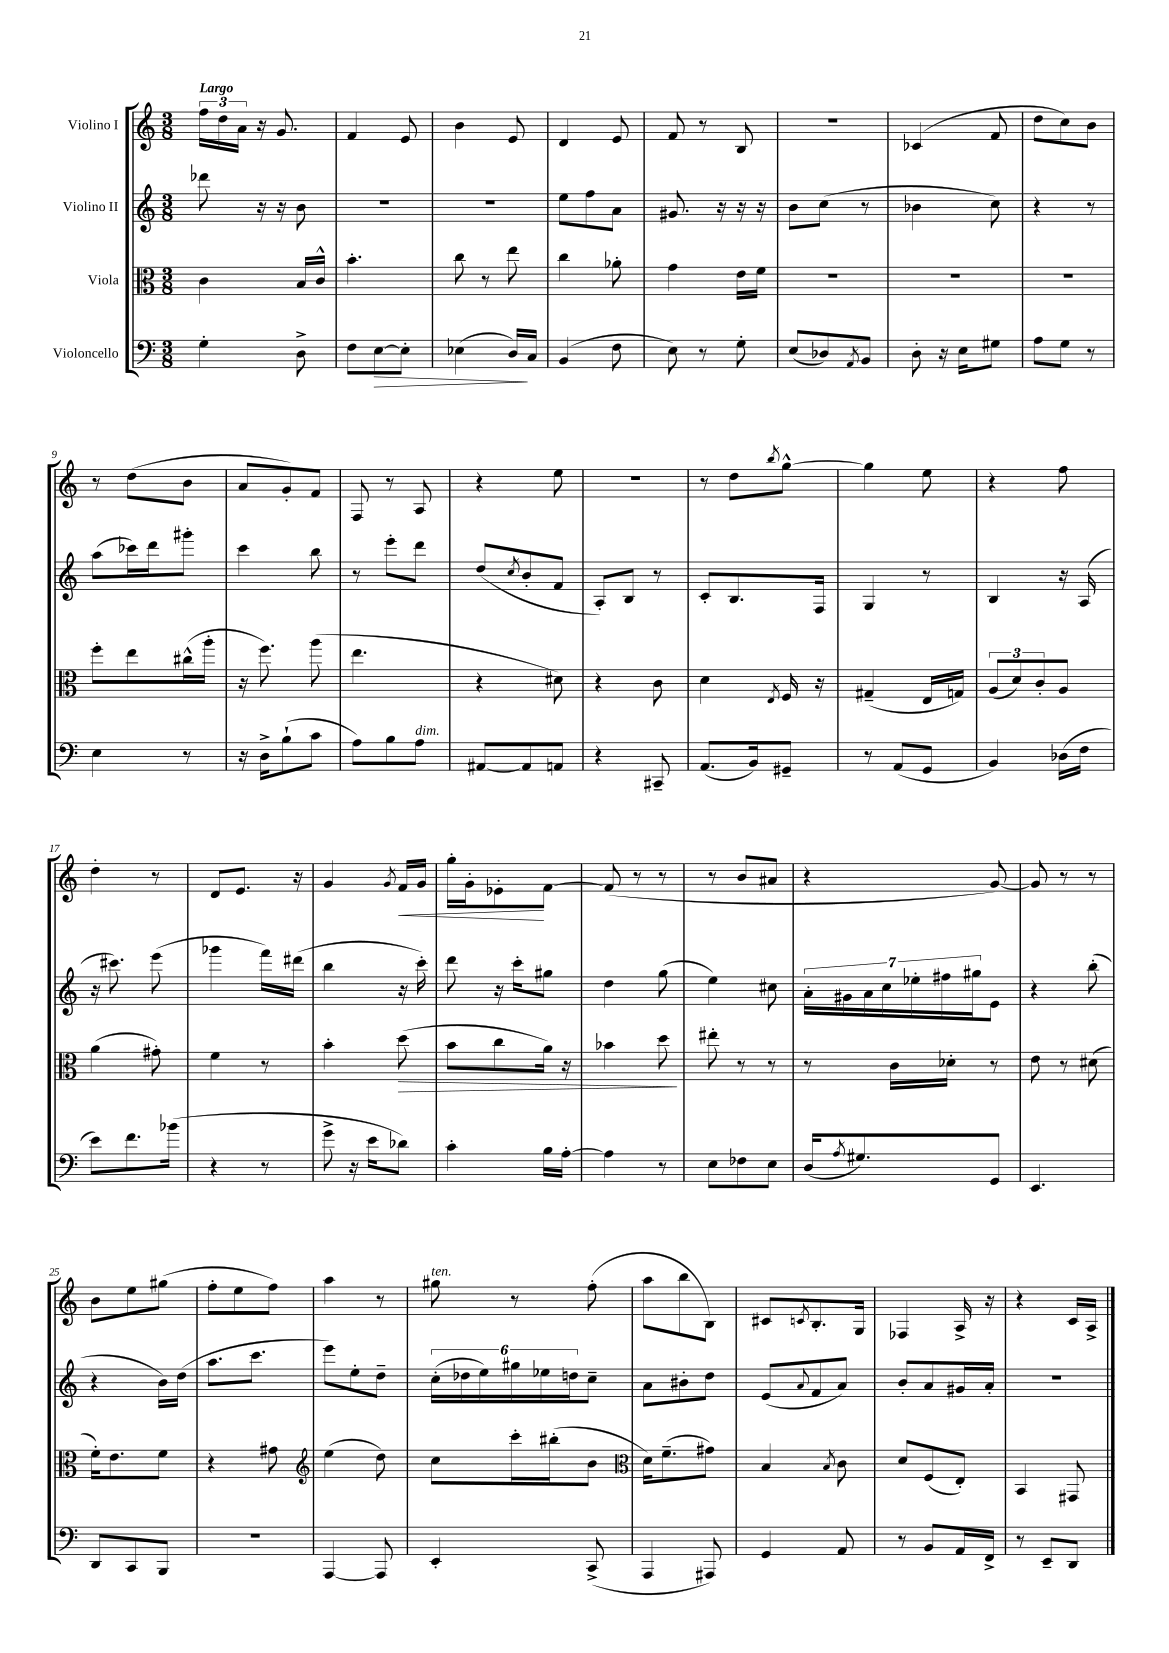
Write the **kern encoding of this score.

**kern	**kern	**kern	**kern
*staff4	*staff3	*staff2	*staff1
*clefF4	*clefC3	*clefG2	*clefG2
*k[]	*k[]	*k[]	*k[]
*M3/8	*M3/8	*M3/8	*M3/8
4G'	4c	8ddd-	24ff
.	.	.	24dd
.	.	.	24a
.	.	16r	16r
.	.	16r	8.g
8D^	16B	8b	.
.	16c^^	.	.
=	=	=	=
8F	4.b'	4.r	4f
[8E	.	.	.
8E']	.	.	8e
=	=	=	=
(4E-	8cc	4.r	4b
.	8r	.	.
16D)	8ee	.	8e
16C	.	.	.
=	=	=	=
(4BB	4cc	8ee	4d
.	.	8ff	.
8F	8a-'	8a	8e
=	=	=	=
8E)	4g	8.g#	8f
8r	.	.	8r
.	.	16r	.
8G'	16e	16r	8B
.	16f	16r	.
=	=	=	=
(8E	4.r	8b	4.r
8D-)	.	(8cc	.
8qAA	.	.	.
8BB	.	8r	.
=	=	=	=
8D'	4.r	4b-	(4c-
16r	.	.	.
16E	.	.	.
8G#	.	8cc)	8f
=	=	=	=
8A	4.r	4r	8dd
8G	.	.	8cc)
8r	.	8r	8b
=	=	=	=
4E	8ff'	(8aa	8r
.	8ee	16ccc-)	(8dd
.	.	16ddd	.
8r	(16cc#^^	8ggg#'	8b
.	16aa'	.	.
=	=	=	=
16r	16r	4ccc	8a
16D^	8.ff)	.	.
(8B`	.	.	8g')
8c	(8aa	8bb	8f
=	=	=	=
8A)	4.ee	8r	8F
8B	.	8eee'	8r
8A	.	8ddd	8A
=	=	=	=
[8AA#	4r	(8dd	4r
.	.	8qcc	.
8AA#]	.	8b'	.
8AA	8d#)	8f	8ee
=	=	=	=
4r	4r	8A')	4.r
.	.	8B	.
8CC#~	8c	8r	.
=	=	=	=
(8.AA	4d	8c'	8r
.	.	8.B	8dd
16BB)	.	.	.
.	8qE	.	8qbb
8GG#~	16F	.	[8gg^^
.	16r	16F	.
=	=	=	=
8r	(4G#~	4G	4gg]
(8AA	.	.	.
8GG	16E	8r	8ee
.	16G)	.	.
=	=	=	=
4BB)	(12A	4B	4r
.	12d)	.	.
.	12c'	.	.
(16D-	8A	16r	8ff
16F	.	(16A	.
=	=	=	=
8e)	(4a	16r	4dd'
.	.	8.ccc#)	.
8.f	.	.	.
.	8g#')	(8eee	8r
(16b-	.	.	.
=	=	=	=
4r	4f	4ggg-	8d
.	.	.	8.e
8r	8r	16fff)	.
.	.	(16ddd#	16r
=	=	=	=
8g^	4b'	4bb	4g
16r	.	.	.
16e	.	.	.
.	.	.	8qg
8d-)	(8dd	16r	16f
.	.	16ccc')	16g
=	=	=	=
4c'	8b	8ddd	16gg'
.	.	.	16g'
.	8cc	16r	8e-'
.	.	16ccc'	.
16B	16a)	8gg#	[8f
[16A'	16r	.	.
=	=	=	=
4A]	4b-	4dd	(8f]
.	.	.	8r
8r	8dd	(8gg	8r
=	=	=	=
8E	8ee#'	4ee)	8r
8F-	8r	.	8b
8E	8r	8cc#	8a#
=	=	=	=
(16D	8r	28a'	4r
.	.	28g#	.
8qA	.	.	.
8.G#)	.	.	.
.	.	28a	.
.	.	28cc	.
.	16c	.	.
.	.	28ee-'	.
.	.	28ff#	.
.	16d-'	.	.
.	.	28gg#	.
8GG	8r	8e	[8g)
=	=	=	=
4.EE	8e	4r	8g]
.	8r	.	8r
.	(8d#	(8bb'	8r
=	=	=	=
8DD	16f')	4r	8b
.	8.e	.	.
8CC	.	.	8ee
8BBB	8f	16b)	(8gg#
.	.	(16dd	.
=	=	=	=
4.r	4r	8.aa	8ff'
.	.	.	8ee
.	.	8.ccc	.
.	8g#	.	8ff)
=	=	=	=
*	*clefG2	*	*
[4AAA	(4ee	8eee)	4aa
.	.	8ee'	.
8AAA]	8dd)	8dd~	8r
=	=	=	=
4EE'	8cc	(24cc'	8gg#
.	.	24dd-	.
.	.	24ee)	.
.	16ccc'	24gg#	8r
.	.	24ee-	.
.	(16bb#'	.	.
.	.	24dd	.
(8CC^	8b	8cc~	(8ff'
=	=	=	=
*	*clefC3	*	*
4AAA	16d)	8a	8aa
.	(8.f~	.	.
.	.	8b#'	8bb
8AAA#)	8g#)	8dd	8B)
=	=	=	=
4GG	4B	(8e	8c#
.	.	8qqa	8qc
.	.	8f	8.B'
.	8qB	.	.
8AA	8c	8a)	.
.	.	.	16G
=	=	=	=
8r	8d	8b'	4F-
8BB	(8F	8a	.
16AA	8E')	16g#	16A^
16FF^	.	16a'	16r
=	=	=	=
8r	4BB	4.r	4r
8EE~	.	.	.
8DD	8GG#	.	16c
.	.	.	16A^
==	==	==	==
*-	*-	*-	*-
